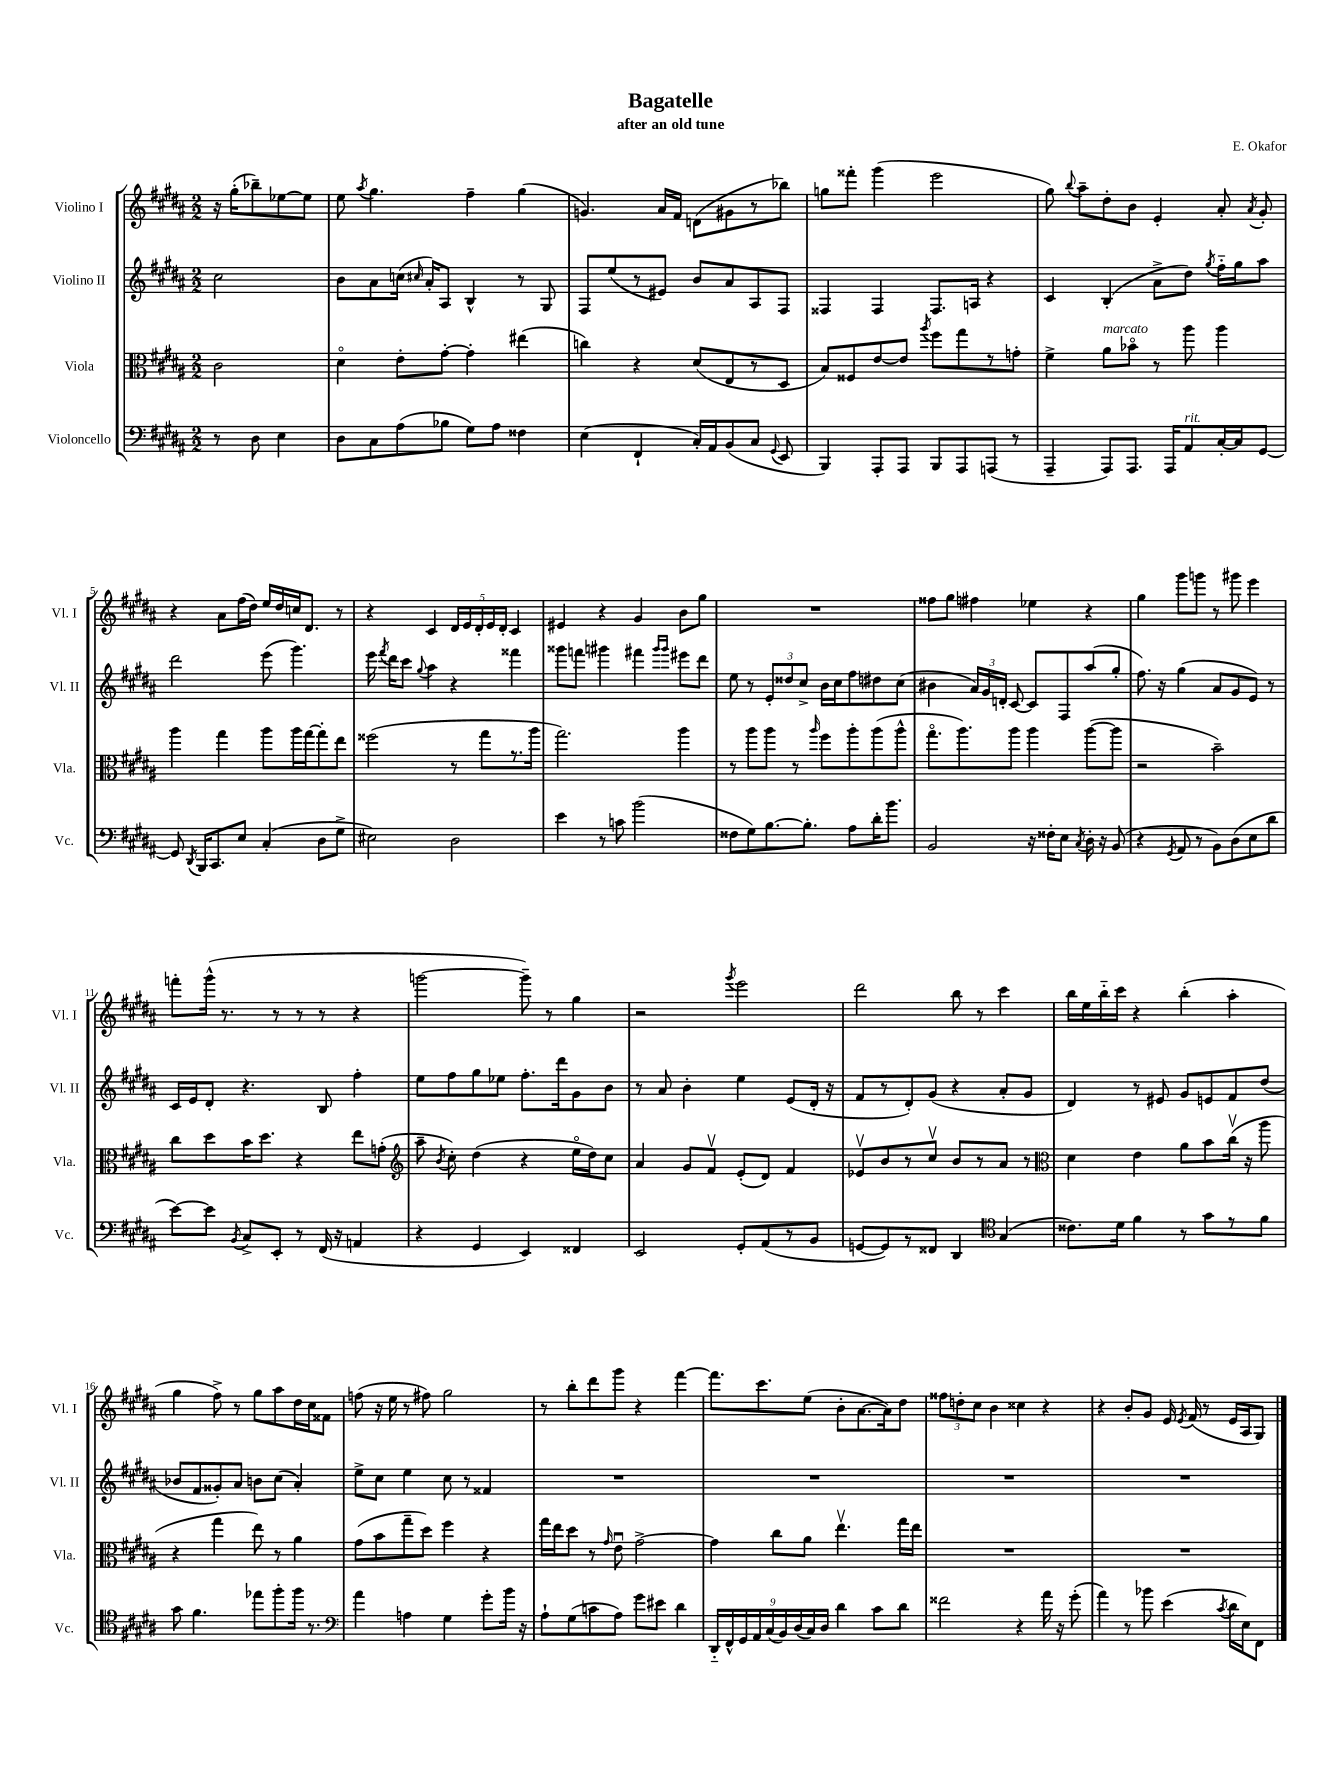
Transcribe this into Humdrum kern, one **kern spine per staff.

**kern	**kern	**kern	**kern
*staff4	*staff3	*staff2	*staff1
*clefF4	*clefC3	*clefG2	*clefG2
*k[f#c#g#d#a#]	*k[f#c#g#d#a#]	*k[f#c#g#d#a#]	*k[f#c#g#d#a#]
*M2/2	*M2/2	*M2/2	*M2/2
8r	2c#\	2cc#\	16r
.	.	.	(16gg#'\LK
8D#\	.	.	8bb-~\)
4E\	.	.	[8ee-\
.	.	.	8ee-\]J
=	=	=	=
8D#\L	4d#o\	8b\L	8ee\
.	.	.	8qaa#/
8C#\	.	8a#\	4.gg#\
(8A#\	8e'\L	(16cc\Jk	.
.	.	16qqcc#/	.
.	.	16a#'/LK)	.
8B-\J	[8g#'\J	8A#/J	.
8G#\L)	4g#'\]	4B^^/	4ff#~\
8A#\J	.	.	.
4F##\	(4ee#\	8r	(4gg#\
.	.	8G#/	.
=	=	=	=
(4E\	4cc\)	8F#/L	4.g/)
.	.	(8ee/	.
4FF#`/	4r	8r	.
.	.	8e#/J)	16a#/LL
.	.	.	16f#/JJ
16C#'/LL)	(8d#/L	8b/L	(8d\L
16AA#/J	.	.	.
(8BB/	8E/	8a#/	8g#\
8C#/J	8r	8A#/	8r
8qqGG#/	.	.	.
8EE/	8D#/J	8F#/J	8bb-\J)
=	=	=	=
4BBB/)	8B/L)	4F##/	8gg\L
.	8F##/	.	8fff##'\J
8AAA#'/L	[8e/	4F##/	(4ggg#\
8AAA#/J	8e/]J	.	.
.	8qaa#/	.	.
8BBB/L	8ff#\L	8.F##/L	2eee\
8AAA#/	8gg#\	.	.
.	.	16A/Jk	.
(8AAA/J	8r	4r	.
8r	8g'\J	.	.
=	=	=	=
4AAA#~/	4f#^\	4c#/	8gg#\)
.	.	.	8qqbb/
.	.	.	8aa#~\L
8AAA#/L)	8a#\L	(4B'/	8dd#'\
8.AAA#/J	8b-o\J	.	8b\J
.	8r	8a#^\L	4e'/
16AAA#/LK	.	.	.
8AA#/	8aa#\	8dd#\J)	.
.	.	8qgg#/	.
[16C#'/L	4aa#\	16ff#'~\LL	8a#'/
16C#/]J	.	16gg#\J	.
.	.	.	8qa#/
[8GG#/J	.	8aa#\J	8g#'/
=	=	=	=
8GG#/]	4aa#\	2ddd#\	4r
8qDD#/	.	.	.
16BBB/LK	.	.	.
8.CC#/	.	.	.
.	4gg#\	.	8a#\L
8E/J	.	.	(16ff#\L
.	.	.	16dd#\JJ)
(4C#'/	8aa#\L	(8eee\	16ee/LL
.	.	.	16dd#/
.	16aa#\L	4.ggg#\)	16cc/J
.	[16gg#\J	.	8.d#/J
8D#\L	8gg#'\]	.	.
8G#^\J	8ee\J	.	8r
=	=	=	=
2E#\)	(2ff##\	16eee\	4r
.	.	8qfff#/	.
.	.	16ddd#\LK	.
.	.	8ccc#\J	.
.	.	8qqgg#/	.
.	.	4aa#\	4c#/
2D#\	8r	4r	20d#/LL
.	.	.	20e/
.	.	.	20d#'/
.	8gg#\L	.	.
.	.	.	20e/
.	.	.	20d#'/JJ
.	8.r	4fff##\	4c#/
.	16aa#\Jk	.	.
=	=	=	=
4e\	2.gg#\)	8ggg##\L	4e#/
.	.	8fff\J	.
8r	.	4ggg#\	4r
8c\	.	.	.
(2b\	.	4fff#\	4g#/
.	.	16qqggg#/LL	.
.	.	16qqggg#/JJ	.
.	4aa#\	8eee#\L	8b\L
.	.	8ddd#\J	8gg#\J
=	=	=	=
8F##\L	8r	8ee\	1r
8G#\)	8aa#\L	8r	.
[8.B\	8aa#\J	12e'/L	.
.	.	12dd##/	.
.	8r	.	.
.	.	12cc#^/J	.
8.B'\]J	.	.	.
.	16qqaa#/	.	.
.	8ff#\L	16b\LL	.
.	.	16cc#\J	.
8A#\L	8aa#'\	8ff#\	.
16d#'\K	(8aa#\	8dd#\	.
8.b\J	.	.	.
.	8aa#^^\J	(8cc#\J	.
=	=	=	=
2BB/	8.gg#o\L	4b#\	8ff##\L
.	.	.	8gg#\J
.	8.aa#\)	.	.
.	.	24a#/LL)	4ff#\
.	.	24g#/	.
.	.	24d'/JJ	.
.	8aa#\J	[8c#/	.
16r	4aa#\	8c#/]L	4ee-\
16F##'\LK	.	.	.
8E\J	.	8F#/	.
8qC#/	.	.	.
16D#'\	([8aa#\L	(8aa#/	4r
16r	.	.	.
(8BB/	8aa#\]J	8gg#'/J	.
=	=	=	=
4r	2r	8.ff#\)	4gg#\
.	.	16r	.
8qGG#/	.	.	.
8AA#/	.	(4gg#\	8ggg#\L
8r	.	.	8ggg\J
8BB\L)	2b~\)	8a#/L	8r
(8D#\	.	8g#/	8ggg#\
8E\	.	8e/J)	4eee\
8d#\J	.	8r	.
=	=	=	=
[8e\L)	8cc#\L	16c#/LL	8fff'\L
.	.	16e/J	.
8e\]J	8dd#\	8d#'/J	(16ggg#^^\Jk
.	.	.	8.r
8qBB/	.	.	.
8C#^/L	16b\K	4.r	.
.	8.dd#\J	.	.
8EE'/J	.	.	8r
8r	4r	.	8r
(16FF#/	.	8B/	8r
16r	.	.	.
4AA/	8ee\L	4ff#'\	4r
.	(8g'\J	.	.
=	=	=	=
*	*clefG2	*	*
4r	8aa#~\	8ee\L	[2ggg\
.	8qb/	.	.
.	8cc#'\)	8ff#\	.
4GG#/	(4dd#\	8gg#\	.
.	.	8ee-\J	.
4EE/)	4r	8.ff#'\L	8ggg~\])
.	.	.	8r
.	.	16ddd#\k	.
4FF##/	16eeo\LL	8g#\	4gg#\
.	16dd#\J)	.	.
.	8cc#\J	8b\J	.
=	=	=	=
2EE/	4a#/	8r	2r
.	.	8a#/	.
.	8g#/L	4b'\	.
.	8f#v/J	.	.
.	.	.	8qggg#/
8GG#'/L	(8e'/L	4ee\	2eee\
(8AA#/	8d#/J)	.	.
8r	4f#/	(8e/L	.
8BB/J	.	16d#'/Jk	.
.	.	16r	.
=	=	=	=
[8GG/L	8e-v/L	8f#/L	2ddd#\
8GG/])	8b/	8r	.
8r	8r	8d#'/)	.
8FF##/J	8cc#v/J	(8g#/J	.
4DD#/	8b/L	4r	8bb\
.	8r	.	8r
*clefC4	*	*	*
(4G#/	8a#/J	8a#'/L	4ccc#\
.	8r	8g#/J	.
=	=	=	=
*	*clefC3	*	*
8.c##\L)	4d#\	4d#/)	16bb\LL
.	.	.	16ee\
.	.	.	16bb'~\
16d#\Jk	.	.	16ccc#\JJ
4f#\	4e\	8r	4r
.	.	8e#/	.
8r	8a#\L	8g#/L	(4bb'\
8g#\L	8b\	8e/	.
8r	(16cc#v\Jk	8f#/	4aa#'\
.	16r	.	.
8f#\J	8aa#\	(8dd#/J	.
=	=	=	=
8g#\	4r	8b-/L	4gg#\
4.f#\	.	8f#/	.
.	4gg#\	8g##'/)	8ff#^\)
.	.	8a#/J	8r
8ee-\L	8ee\)	8b\L	8gg#\L
8ff#'\	8r	(8cc#\J	8aa#\
16ff#\Jk	4a#\	4a#'/)	16dd#\L
8.r	.	.	16cc#\J
.	.	.	8f##\J
=	=	=	=
*clefF4	*	*	*
4a#\	(8g#\L	8ee^\L	(8ff\
.	8b\	8cc#\J	16r
.	.	.	16ee\
4A\	8gg#~\	4ee\	8r
.	8dd#\J)	.	8ff#\)
4G#\	4ff#\	8cc#\	2gg#\
.	.	8r	.
8g#'\L	4r	4f##/	.
16b\Jk	.	.	.
16r	.	.	.
=	=	=	=
8A#`\L	16gg#\LL	1r	8r
.	16ee\J	.	.
(8G#\	8dd#\J	.	8bb'\L
8c\	8r	.	8ddd#\
.	16qqg#/	.	.
8A#\J)	8eu\	.	8ggg#\J
8g#\L	[2g#^\	.	4r
8e#\J	.	.	.
4d#\	.	.	[4fff#\
=	=	=	=
18DD#'~/LL	4g#\]	1r	8.fff#\]L
18FF#^^/	.	.	.
18GG#/	.	.	.
18AA#/	.	.	.
.	.	.	8.ccc#\
(18C#/	.	.	.
.	8cc#\L	.	.
18BB/)	.	.	.
(18D#/	.	.	.
.	8a#\J	.	(8ee\J
18C#/)	.	.	.
18D#/JJ	.	.	.
4d#\	4.eev\	.	8b'\L
.	.	.	[8.a#\
8c#\L	.	.	.
.	.	.	16a#\]k)
8d#\J	16gg#\LL	.	8dd#\J
.	16ee\JJ	.	.
=	=	=	=
2f##\	1r	1r	12ff##\L
.	.	.	12dd'\
.	.	.	12cc#\J
.	.	.	4b\
4r	.	.	4cc##\
16a#\	.	.	4r
16r	.	.	.
(8g#'\	.	.	.
=	=	=	=
4a#\)	1r	1r	4r
8r	.	.	8b'/L
8b-\	.	.	8g#/J
(4e\	.	.	16e/
.	.	.	8qe/
.	.	.	(16f#/
.	.	.	8r
8qc#/	.	.	.
16d#\LL	.	.	16e/LL
16E\J)	.	.	16A#/J
8FF#\J	.	.	8G#/J)
==	==	==	==
*-	*-	*-	*-
